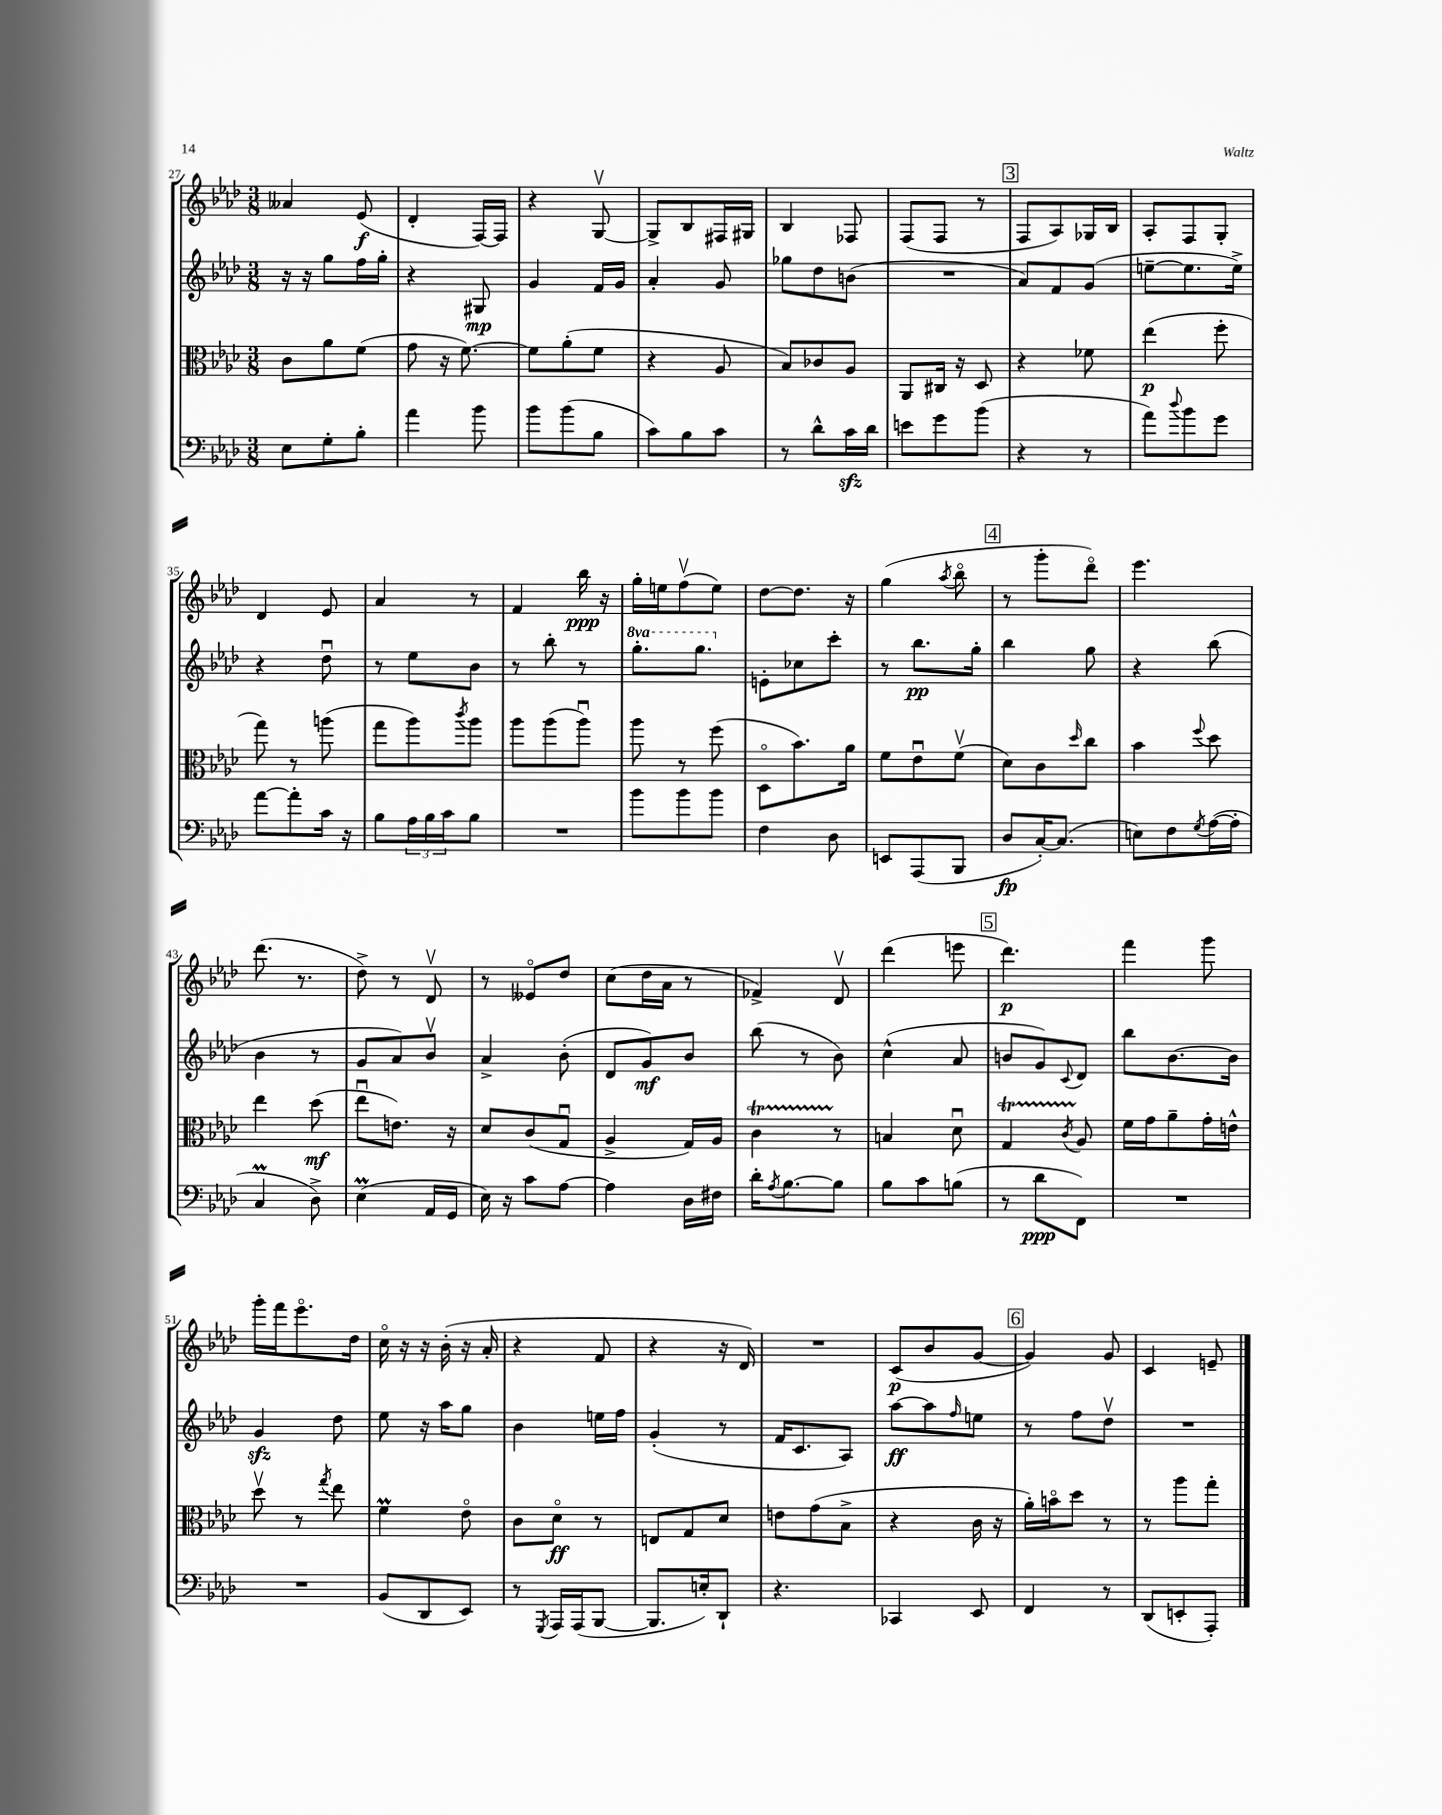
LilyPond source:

<<
\new StaffGroup <<
\new Staff = "s0" {
    \clef treble \key aes \major \numericTimeSignature \time 3/8
    aeses'4 ees'8\f( |
    des'4-. f16~) f16 |
    r4 g8~\upbow |
    g8-> bes8 fis16 gis16 |
    bes4 fes8 |
    f8( f8 r8 |
    \mark \markup { \box "3" } f8 aes8) ges16 bes16 |
    aes8-. f8 g8-. |
    des'4 ees'8 |
    aes'4 r8 |
    f'4 bes''16\ppp r16 |
    g''16-. e''16 f''8\upbow( e''8) |
    des''8~ des''8. r16 |
    g''4( \acciaccatura { aes''8 } bes''8\flageolet |
    \mark \markup { \box "4" } r8 g'''8-. des'''8\flageolet) |
    ees'''4. |
    des'''8.( r8. |
    des''8->) r8 des'8\upbow |
    r8 eeses'8\flageolet des''8 |
    c''8( des''16 aes'16 r8 |
    fes'4->) des'8\upbow |
    des'''4( e'''8 |
    \mark \markup { \box "5" } des'''4.\p) |
    f'''4 g'''8 |
    g'''16-. f'''16 ees'''8.\flageolet des''16 |
    c''16\flageolet r16 r16 bes'16-.( r16 aes'16-. |
    r4 f'8 |
    r4 r16 des'16) |
    R4. |
    c'8\p( bes'8 g'8~ |
    \mark \markup { \box "6" } g'4) g'8 |
    c'4 e'8-- \bar "|." |
}
\new Staff = "s1" {
    \clef treble \key aes \major \numericTimeSignature \time 3/8 \set Staff.ottavationMarkups = #ottavation-simple-ordinals
    r16 r16 g''8 f''16 g''16-. |
    r4 gis8\mp |
    g'4 f'16 g'16 |
    aes'4-. g'8 |
    ges''8 des''8 b'8( |
    R4. |
    \mark \markup { \box "3" } aes'8) f'8 g'8( |
    e''8~-- e''8. e''16->) |
    r4 des''8\downbow |
    r8 ees''8 bes'8 |
    r8 bes''8-. r8 |
    \ottava #1 g'''8.-. g'''8. \ottava #0 |
    e'8-. ces''8 c'''8-. |
    r8 bes''8.\pp g''16-. |
    \mark \markup { \box "4" } bes''4 g''8 |
    r4 bes''8( |
    bes'4 r8 |
    g'8 aes'8) bes'8\upbow |
    aes'4-> bes'8-.( |
    des'8 g'8\mf) bes'8 |
    bes''8( r8 bes'8) |
    c''4-^( aes'8 |
    \mark \markup { \box "5" } b'8 g'8) \appoggiatura { c'8 } des'8 |
    bes''8 bes'8.~ bes'16 |
    g'4\sfz des''8 |
    ees''8 r16 aes''16 g''8 |
    bes'4 e''16 f''16 |
    g'4-.( r8 |
    f'16 c'8. aes8) |
    aes''8~\ff aes''8 \grace { f''16 } e''8 |
    \mark \markup { \box "6" } r8 f''8 des''8\upbow |
    R4. \bar "|." |
}
\new Staff = "s2" {
    \clef alto \key aes \major \numericTimeSignature \time 3/8
    c'8 aes'8 f'8( |
    g'8 r16 f'8.~) |
    f'8 aes'8-.( f'8 |
    r4 aes8 |
    bes8) ces'8 aes8 |
    aes,8 cis16 r16 des8 |
    \mark \markup { \box "3" } r4 fes'8 |
    ees''4\p( f''8-. |
    g''8) r8 a''8( |
    g''8 aes''8) \acciaccatura { c'''8 } aes''8 |
    aes''8 aes''8( aes''8\downbow) |
    aes''8 r8 f''8( |
    des8\flageolet bes'8.) aes'16 |
    f'8 ees'8\downbow f'8\upbow( |
    \mark \markup { \box "4" } des'8) c'8 \grace { des''16 } c''8 |
    bes'4 \appoggiatura { f''8 } des''8 |
    ees''4 des''8\mf( |
    ees''8\downbow e'8.) r16 |
    des'8 c'8( g8\downbow |
    aes4-> g16) aes16 |
    c'4\startTrillSpan r8\stopTrillSpan |
    b4 des'8\downbow |
    \mark \markup { \box "5" } g4\startTrillSpan \acciaccatura { c'8 } aes8\stopTrillSpan |
    f'16 g'16 aes'8-- g'16-. e'16-^ |
    des''8\upbow r8 \acciaccatura { g''8 } ees''8 |
    f'4\prall ees'8\flageolet |
    c'8 des'8\flageolet\ff r8 |
    e8 g8 des'8 |
    e'8 g'8( bes8-> |
    r4 c'16 r16 |
    \mark \markup { \box "6" } aes'16-.) b'16\flageolet des''8 r8 |
    r8 aes''8 g''8-. \bar "|." |
}
\new Staff = "s3" {
    \clef bass \key aes \major \numericTimeSignature \time 3/8
    ees8 g8-. bes8-. |
    aes'4 bes'8 |
    bes'8 bes'8( bes8 |
    c'8) bes8 c'8 |
    r8 des'8-^ c'16\sfz des'16 |
    e'8 g'8 bes'8( |
    \mark \markup { \box "3" } r4 r8 |
    aes'8) \appoggiatura { des''8 } bes'8 g'8 |
    aes'8~ aes'8-. c'16 r16 |
    bes8 \tuplet 3/2 { aes16 bes16 c'16 } bes8 |
    R4. |
    bes'8 bes'8 bes'8 |
    f4 des8 |
    e,8 aes,,8( bes,,8 |
    \mark \markup { \box "4" } des8\fp c16~-.) c8.( |
    e8) f8 \acciaccatura { g8 } aes16~( aes16-. |
    c4\prall des8->) |
    ees4\prall( aes,16 g,16 |
    ees16) r16 c'8 aes8~ |
    aes4 des16 fis16 |
    des'16-. \acciaccatura { aes8 } bes8.~ bes8 |
    bes8 c'8 b8( |
    \mark \markup { \box "5" } r8 des'8\ppp f,8) |
    R4. |
    R4. |
    bes,8( des,8 ees,8) |
    r8 \acciaccatura { g,,8 } aes,,16 aes,,16( bes,,8~ |
    bes,,8. e16-.) des,8-! |
    r4. |
    ces,4 ees,8 |
    \mark \markup { \box "6" } f,4 r8 |
    des,8( e,8-. aes,,8-.) \bar "|." |
}
>>
>>
\layout { \context { \Score currentBarNumber = #27 } }
